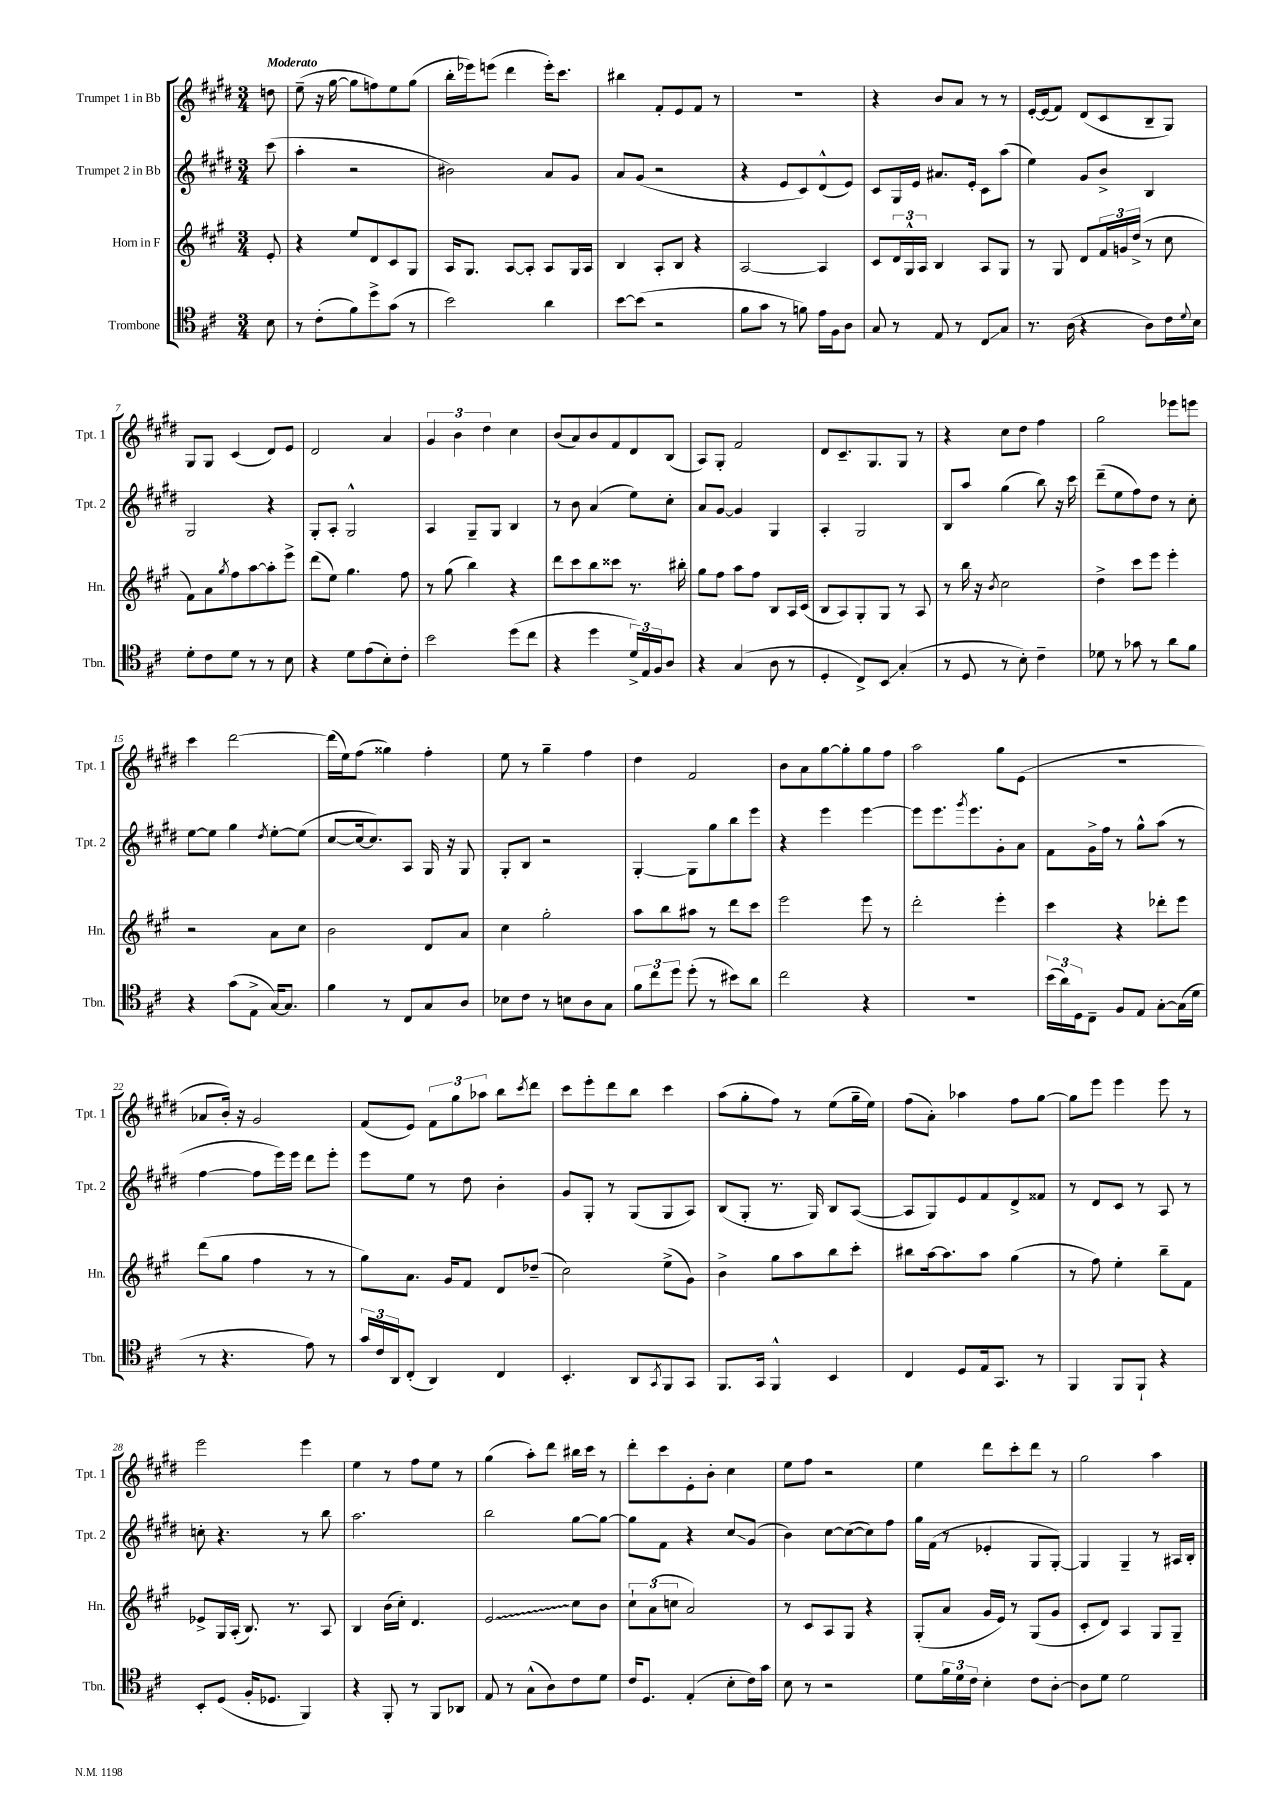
<<
\new StaffGroup <<
\new Staff = "s0" \with { instrumentName = "Trumpet 1 in Bb" shortInstrumentName = "Tpt. 1" } {
    \clef treble \key e \major \numericTimeSignature \time 3/4 \partial 8 \tempo "Moderato"
    d''8 |
    e''8--( r16 gis''16~ gis''8 f''8) e''8 gis''8( |
    b''16-. ees'''16) e'''8( dis'''4 e'''16-.) cis'''8. |
    bis''4 fis'8-. e'8 fis'8 r8 |
    R2. |
    r4 b'8 a'8 r8 r8 |
    e'16~-. e'16( fis'8) dis'8( cis'8 b8-- gis8) |
    gis8 gis8 cis'4( dis'8) e'8 |
    dis'2 a'4 |
    \tuplet 3/2 { gis'4 b'4 dis''4 } cis''4 |
    b'8( a'8) b'8 fis'8 dis'8 b8( |
    a8) gis8-. fis'2 |
    dis'8 cis'8.-- gis8. gis8 r8 |
    r4 cis''8 dis''8 fis''4 |
    gis''2 ees'''8 e'''8 |
    cis'''4 dis'''2~ |
    dis'''16( e''16) fis''8( gisis''4) fis''4-. |
    e''8 r8 gis''4-- fis''4 |
    dis''4 fis'2 |
    b'8 a'8 gis''8~ gis''8-. gis''8 fis''8 |
    a''2 gis''8 e'8( |
    R2. |
    aes'8 b'16-.) r16 gis'2 |
    fis'8( e'8) \tuplet 3/2 { fis'8 gis''8 aes''8 } b''8 \acciaccatura { cis'''8 } dis'''8 |
    cis'''8 e'''8-. dis'''8 b''8 cis'''4 |
    a''8( gis''8-. fis''8) r8 e''8( gis''16-- e''16) |
    fis''8( a'8-.) aes''4 fis''8 gis''8~ |
    gis''8 e'''8 e'''4 e'''8 r8 |
    e'''2 e'''4 |
    e''4 r8 fis''8 e''8 r8 |
    gis''4( a''8-.) dis'''8 bis''16 cis'''16 r8 |
    dis'''8-. cis'''8 e'8-. b'8-. cis''4 |
    e''8 fis''8 r2 |
    e''4 dis'''8 cis'''8-. dis'''8 r8 |
    gis''2 a''4 \bar "|." |
}
\new Staff = "s1" \with { instrumentName = "Trumpet 2 in Bb" shortInstrumentName = "Tpt. 2" } {
    \clef treble \key e \major \numericTimeSignature \time 3/4 \partial 8
    cis'''8( |
    a''4-. r2 |
    bis'2) a'8 gis'8 |
    a'8 gis'8( r2 |
    r4 e'8 cis'8) dis'8-^( e'8) |
    cis'8 gis16 e'16 ais'8. e'16-. cis'8 a''8( |
    e''4) gis'8 b'8-> b4 |
    gis2 r4 |
    gis8-. a8-. gis2-^ |
    a4 gis8-- gis8 b4 |
    r8 b'8 a'4( e''8) cis''8-. |
    a'8 gis'8~ gis'4 gis4 |
    a4-. gis2 |
    b8 a''8 gis''4( b''8) r16 cis'''16 |
    dis'''8--( e''8 fis''8) dis''8 r8 cis''8-. |
    e''8~ e''8 gis''4 \acciaccatura { dis''8 } e''8~-. e''8( |
    cis''8~ cis''16~ cis''8.) a8 gis16 r16 gis8 |
    gis8-. b8 r2 |
    gis4~-. gis8 gis''8 b''8 e'''8 |
    r4 e'''4 e'''4~ |
    e'''8 e'''8. \acciaccatura { gis'''8 } e'''8. gis'8-. a'8 |
    fis'8 gis'16-> fis''16 r8 gis''8-^ a''8( r8 |
    fis''4~ fis''8 e'''16) e'''16 dis'''8 e'''8-. |
    e'''8 e''8 r8 dis''8 b'4-. |
    gis'8 gis8-. r8 gis8( gis8 a8) |
    b8( gis8-. r8. gis16) b8 a8~( |
    a8 gis8) e'8 fis'8 dis'8-> fisis'8 |
    r8 dis'8 cis'8 r8 a8 r8 |
    c''8-. r4. r8 b''8 |
    a''2. |
    b''2 gis''8~ gis''8~ |
    gis''8 fis'8 r4 cis''8\glissando gis'8( |
    b'4) cis''8~ cis''8~( cis''8) fis''8 |
    gis''16 fis'16( r8 ees'4-. gis8 gis8~-.) |
    gis4 gis4-- r8 ais16 b16-. \bar "|." |
}
\new Staff = "s2" \with { instrumentName = "Horn in F" shortInstrumentName = "Hn." } {
    \clef treble \key a \major \numericTimeSignature \time 3/4 \partial 8
    e'8-. |
    r4 e''8 d'8 cis'8 gis8 |
    a16 gis8. a8~ a8-. a8 gis16 a16 |
    b4 a8-. b8 r4 |
    a2~ a4 |
    cis'8 \tuplet 3/2 { d'16 gis16-^ a16 } b4 a8 gis8 |
    r8 gis8 d'8 \tuplet 3/2 { fis'16 g'16 d''16->( } r8 cis''8 |
    fis'8) a'8 \acciaccatura { gis''8 } fis''8 a''8~ a''8-. e'''8-> |
    d'''8( e''8) gis''4. fis''8 |
    r8 gis''8( b''4) r4 |
    d'''8 cis'''8 b''8 cisis'''8 r8. bis''16-. |
    gis''8 fis''8 a''8 fis''8 b8 a16 cis'16( |
    b8 a8) gis8-. gis8 r8 a8 |
    r8 b''16 r16 \acciaccatura { b'8 } cis''2 |
    d''4-> cis'''8 e'''8 e'''4-. |
    r2 a'8 cis''8 |
    b'2 d'8 a'8 |
    cis''4 gis''2-. |
    a''8 b''8 ais''8 r8 d'''8 cis'''8 |
    e'''2 e'''8 r8 |
    d'''2-. e'''4-. |
    cis'''4 r4 des'''8-. e'''8 |
    d'''8( gis''8 fis''4 r8 r8 |
    gis''8) a'8. gis'16 fis'8 d'8 des''8--( |
    cis''2) e''8->( gis'8) |
    b'4-> gis''8 a''8 b''8 cis'''8-. |
    bis''8 a''16~ a''8. a''8 gis''4( |
    r8 fis''8) e''4-. b''8-- fis'8 |
    ees'8-> gis16 a16-.( b8.) r8. a8 |
    b4 b'16( cis''16-.) d'4. |
    \once \override Glissando.style = #'zigzag e'2\glissando cis''8 b'8 |
    \tuplet 3/2 { cis''8-! a'8( c''8 } a'2) |
    r8 cis'8 a8 gis8 r4 |
    gis8-.( a'8 gis'16 e'16) r8 gis8( gis'8 |
    cis'8-. d'8) a4 gis8 gis8-- \bar "|." |
}
\new Staff = "s3" \with { instrumentName = "Trombone" shortInstrumentName = "Tbn." } {
    \clef tenor \key d \major \numericTimeSignature \time 3/4 \partial 8
    b8 |
    r8 cis'8-.( fis'8) d''8-> g'8( r8 |
    b'2) a'4 |
    b'8~ b'8( r2 |
    fis'8 g'8 r8 f'8) e'16 fis16 a8 |
    g8 r8 e8 r8 cis8\glissando g8 |
    r8. a16( r4 a8) cis'16 \appoggiatura { d'8 } b16 |
    d'8-. cis'8 d'8 r8 r8 b8 |
    r4 d'8 e'8( b8-.) cis'8-. |
    b'2 d''8( cis''8 |
    r4 d''4 \tuplet 3/2 { d'16->) e16 fis16 } a8 |
    r4 g4( a8 r8 |
    d4-. cis8->) b,8\glissando g4-.( |
    r8 d8 r8 b8-.) cis'4-- |
    des'8 r8 ges'8 r8 a'8 fis'8 |
    r4 g'8( e8-> g16~) g8. |
    fis'4 r8 cis8 g8 a8 |
    bes8 cis'8 r8 b8 a8 g8 |
    \tuplet 3/2 { fis'8 cis''8 d''8 } d''8-.( r8 bis'8) a'8 |
    cis''2 r4 |
    R2. |
    \tuplet 3/2 { b'16( a'16) d16 } cis8-- fis8 e8 g8~-. g16( d'16 |
    r8 r4. e'8) r8 |
    \tuplet 3/2 { g'16 cis'16 a,16 } cis8-.( a,4) cis4 |
    b,4.-. a,8 \acciaccatura { g,8 } fis,8 g,8 |
    fis,8. g,16 fis,4-^ b,4 |
    cis4 d8 e16 g,8. r8 |
    fis,4 fis,8 fis,8-! r4 |
    b,8-. d8( fis16-. des8. fis,4) |
    r4 fis,8-. r8 fis,8 aes,8 |
    e8 r8 g8-^( a8) cis'8 d'8 |
    cis'16 d8. e4-.( b8-. cis'16) g'16 |
    b8 r8 r2 |
    d'8 \tuplet 3/2 { fis'16 d'16 cis'16 } b4-. cis'8 a8~-. |
    a8 d'8 d'2 \bar "|." |
}
>>
>>
